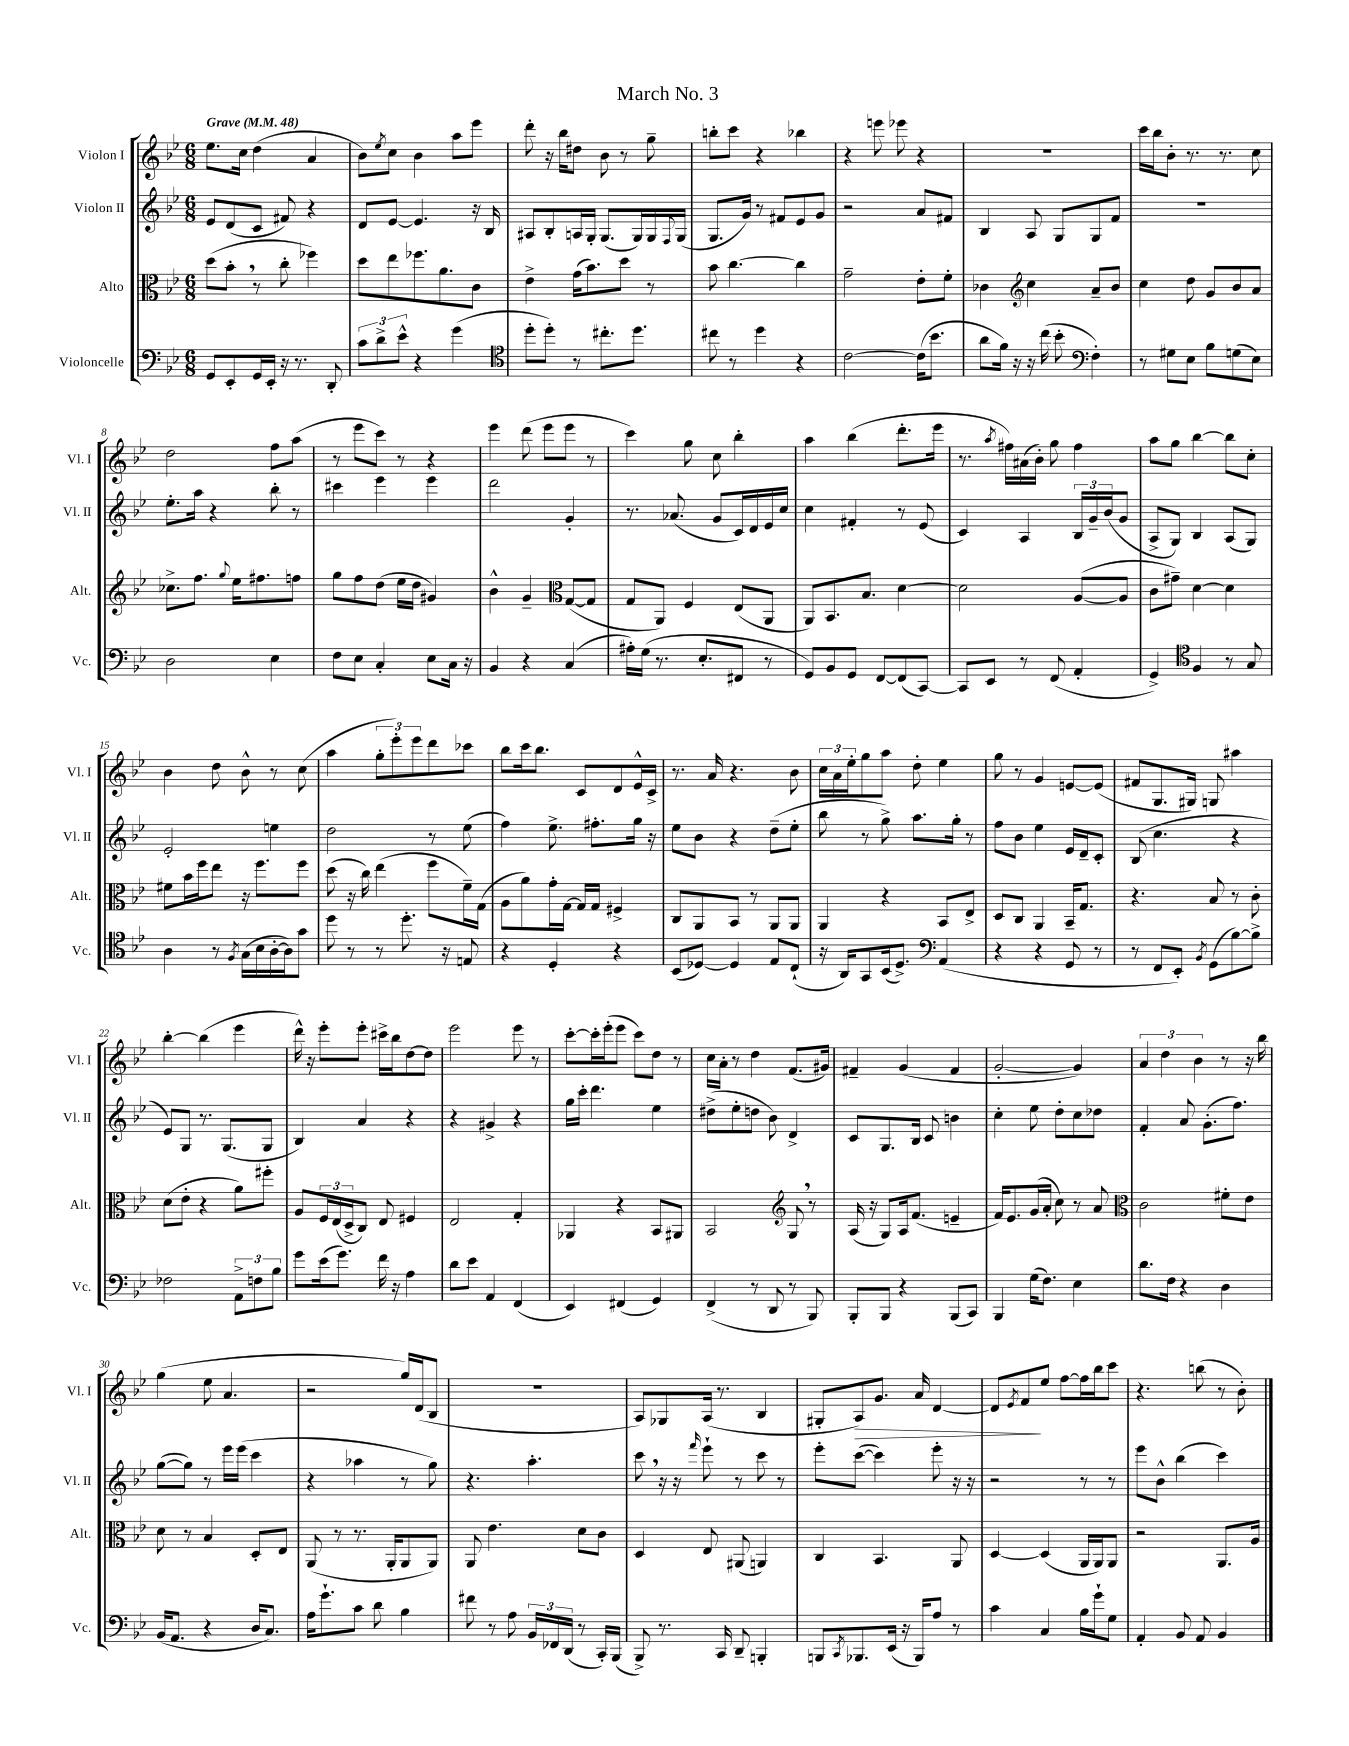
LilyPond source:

\header { title = "March No. 3" }
<<
\new StaffGroup <<
\new Staff = "s0" \with { instrumentName = "Violon I" shortInstrumentName = "Vl. I" } {
    \clef treble \key bes \major \numericTimeSignature \time 6/8 \tempo "Grave" 4 = 48
    ees''8. c''16 d''4( a'4 |
    bes'8) \acciaccatura { ees''8 } c''8 bes'4 a''8 ees'''8 |
    d'''8-. r16 bes''16 dis''8 bes'8 r8 g''8-- |
    b''8-. c'''8 r4 bes''4 |
    r4 e'''8 ees'''8 r4 |
    R2. |
    c'''16 bes''16 bes'8-. r8. r8. c''8 |
    d''2 f''8 a''8( |
    r8 ees'''8 c'''8) r8 r4 |
    ees'''4 d'''8( ees'''8 ees'''8 r8 |
    c'''4) g''8 c''8 bes''4-. |
    a''4 bes''4( d'''8.-. ees'''16 |
    r8. \acciaccatura { a''8 } fis''16) ais'16( bes'16-.) g''8 fis''4 |
    a''8 g''8 bes''4~ bes''8 c''8-. |
    bes'4 d''8 bes'8-^ r8 c''8( |
    a''4 \tuplet 3/2 { g''8-. ees'''8-.) ees'''8 } d'''8 ces'''8 |
    bes''8 c'''16 bes''8. c'8 d'8 ees'16-^ c'16-> |
    r8. a'16 r4. bes'8 |
    \tuplet 3/2 { c''16 a'16 ees''16-. } g''8 a''8 d''8-. ees''4 |
    g''8 r8 g'4 e'8~ e'8( |
    fis'8 g8. gis16) g8 ais''4 |
    bes''4~-. bes''4( ees'''4 |
    d'''16-^) r16 ees'''8-. ees'''8-. cis'''16-> bes''16 d''8~ d''8 |
    ees'''2 ees'''8 r8 |
    c'''8~-. c'''16-. ees'''16-.( ees'''8 c'''8) d''8 r8 |
    c''16 a'16-. r8 d''4 f'8.( gis'16) |
    fis'4-- g'4( fis'4 |
    g'2~-. g'4) |
    \tuplet 3/2 { a'4 d''4 bes'4 } r8 r16 bes''16 |
    g''4( ees''8 a'4. |
    r2 g''16) d'16( bes8 |
    R2. |
    a8) ges8 a16( r8. bes4 |
    gis8-. a8\>) g'8. a'16 d'4~ |
    d'8 \acciaccatura { ees'8 } f'8\! ees''8 f''8~ f''16 bes''16 c'''8 |
    r4. b''8( r8 bes'8-.) \bar "|." |
}
\new Staff = "s1" \with { instrumentName = "Violon II" shortInstrumentName = "Vl. II" } {
    \clef treble \key bes \major \numericTimeSignature \time 6/8
    ees'8 d'8( c'8 fis'8) r4 |
    d'8 ees'8~ ees'4. r16 bes16 |
    ais8 bes8-. a16 g16-. g8.( g16) g16 \appoggiatura { f8 } g16( |
    g8. g'16) r8 fis'8 ees'8 g'8 |
    r2 a'8 fis'8 |
    bes4 a8 g8 g8 f'8 |
    R2. |
    ees''8.-. a''16 r4 bes''8-. r8 |
    cis'''4 ees'''4 ees'''4 |
    d'''2 g'4-. |
    r8. aes'8.( g'8 c'16) d'16 ees'16 c''16 |
    c''4 fis'4-. r8 ees'8( |
    c'4) a4 \tuplet 3/2 { bes16 g'16-- bes'16( } g'8 |
    a8-> g8) bes4 a8( g8) |
    ees'2-. e''4 |
    d''2 r8 ees''8( |
    f''4) ees''8.-> fis''8.-. g''16 r16 |
    ees''8 bes'8 r4 d''8--( ees''8-. |
    bes''8 r8 g''8->) a''8. g''16-. r8 |
    f''8 bes'8 ees''4 ees'16 d'16-- c'8-. |
    bes8( c''4. r4 |
    ees'8) g8 r8. g8.( g8 |
    bes4) a'4 r4 |
    r4 gis'4-> r4 |
    g''16 c'''16-. d'''4. ees''4 |
    dis''8->( ees''8-. d''8 bes'8) d'4-> |
    c'8 g8. bes16 c'8 b'4 |
    c''4-. ees''8 d''8-. c''8 des''8 |
    f'4-. a'8 g'8.-.( f''8.) |
    g''8~( g''8) r8 ees'''16 ees'''16( c'''4 |
    r4 aes''4 r8 g''8) |
    r4. a''4.-. |
    c'''8 \breathe r16 r16 \grace { f'''16 } ees'''8-! r8 c'''8 r8 |
    ees'''8-. c'''8~( c'''4) ees'''8-. r16 r16 |
    r2 r8 r8 |
    ees'''8 bes'8-^ bes''4( c'''4) \bar "|." |
}
\new Staff = "s2" \with { instrumentName = "Alto" shortInstrumentName = "Alt." } {
    \clef alto \key bes \major \numericTimeSignature \time 6/8
    d''8( bes'8-. \breathe r8 c''8-. fes''4) |
    d''8 ees''8 fes''8. a'8. c'8 |
    ees'4-> g'16( bes'8.) d''8 r8 |
    bes'8 c''4.~ c''4 |
    g'2-- ees'8-. f'8-. |
    ces'4 \clef treble c''4 a'8-- bes'8 |
    c''4 d''8 g'8 bes'8 a'8 |
    ces''8.-> f''8. \appoggiatura { g''8 } ees''16 fis''8. f''8 |
    g''8 f''8 d''8( ees''16 d''16 gis'4) |
    bes'4-^ g'4-- \clef alto g8~( g8 |
    g8 a,8) f4 ees8( a,8 |
    a,8) bes,8. bes8. d'4~ |
    d'2 a8~( a8 |
    c'8 gis'8--) d'4~ d'4 |
    fis'8 bes'16 f''16 ees''8 r16 f''8. f''8 |
    d''8( r16 c''16) ees''4( f''8 f'16--) g16( |
    a8 a'8) g'16-. g16~ g16 g16 fis4-> |
    c8 a,8 bes,8 r8 a,8 a,8 |
    a,4 r4 bes,8 ees8-> |
    d8 c8 a,4 bes,16-- g8. |
    r4. bes8 r8 c'8-. |
    d'8( ees'8-. r4 a'8) fis''8-. |
    a8 \tuplet 3/2 { f16 ees16( d16-> } c8) ees8 fis4 |
    ees2 g4-. |
    aes,4 r4 bes,8 ais,8 |
    bes,2 \clef treble g8 \breathe r8 |
    a16( r16 g8) a16 f'8.( e'4-- |
    f'16) ees'8. g'16( a'16-. c''8) r8 a'8 |
    \clef alto c'2 fis'8-. ees'8 |
    d'8 r8 bes4 d8-. ees8 |
    a,8( r8 r8. a,16-. a,8 a,8) |
    a,8 ees'4. d'8 c'8 |
    d4 ees8 ais,8( a,4) |
    c4 bes,4. a,8 |
    d4~ d4( a,16 a,16) a,8 |
    r2 a,8. a16 \bar "|." |
}
\new Staff = "s3" \with { instrumentName = "Violoncelle" shortInstrumentName = "Vc." } {
    \clef bass \key bes \major \numericTimeSignature \time 6/8
    g,8 ees,8-. g,16 ees,16-. r16 r8. d,8-. |
    \tuplet 3/2 { c'8 d'8-> ees'8-^ } r4 g'4( |
    \clef tenor d''8-. d''8-.) r8 cis''8.-. d''8. |
    cis''8 r8 d''4 r4 |
    c'2~ c'16( bes'8. |
    a'8 f'16) r16 r16 c''16( bes'8-. \clef bass f4-.) |
    r8 gis8 ees8 bes8 g8( ees8) |
    d2 ees4 |
    f8 ees8 c4-. ees8 c16 r16 |
    bes,4 r4 c4( |
    ais16-.) g16( r8. ees8.-. fis,8 r8 |
    g,8) bes,8 g,8 f,8~ f,8( c,8~) |
    c,8 ees,8 r8 f,8( a,4-. |
    g,4->) \clef tenor f4 r8 g8 |
    a4 r8 \acciaccatura { f8 } g16( bes16 a16~-. a16) g'8 |
    d''8 r8 r8 d''8.-. r16 e8 |
    r4 d4-. r4 |
    bes,8( des8~) des4 ees8 c8-!( |
    r16 a,16) g,8 bes,16( d8.->) \clef bass a,4( |
    r4 r4 g,8 r8 |
    r8 f,8 ees,8-.) \acciaccatura { bes,8 } g,8( bes8~) bes8-> |
    fes2 \tuplet 3/2 { a,8-> f8 bes8 } |
    g'8 ees'16( g'8.) f'16 r16 a4 |
    d'8 ees'8 a,4 f,4( |
    ees,4) fis,4( g,4) |
    f,4->( r8 d,8 r8 bes,,8) |
    bes,,8-. bes,,8 r4 bes,,8( c,8) |
    bes,,4 g16( f8.) ees4 |
    d'8. f16 r4 d4 |
    bes,16( a,8. r4 d16 c8.) |
    a16 g'8.-! c'8 d'8 bes4 |
    fis'8 r8 a8 \tuplet 3/2 { bes,16 fes,16 d,16( } r8 c,16-.) bes,,16( |
    bes,,8->) r8. c,16 d,8-- b,,4-. |
    b,,8 \acciaccatura { c,8 } bes,,8. ees,16( r16 bes,,16) a8 r8 |
    c'4 c4 bes16 g'16-! g8 |
    a,4-. bes,8 a,8 bes,4 \bar "|." |
}
>>
>>
